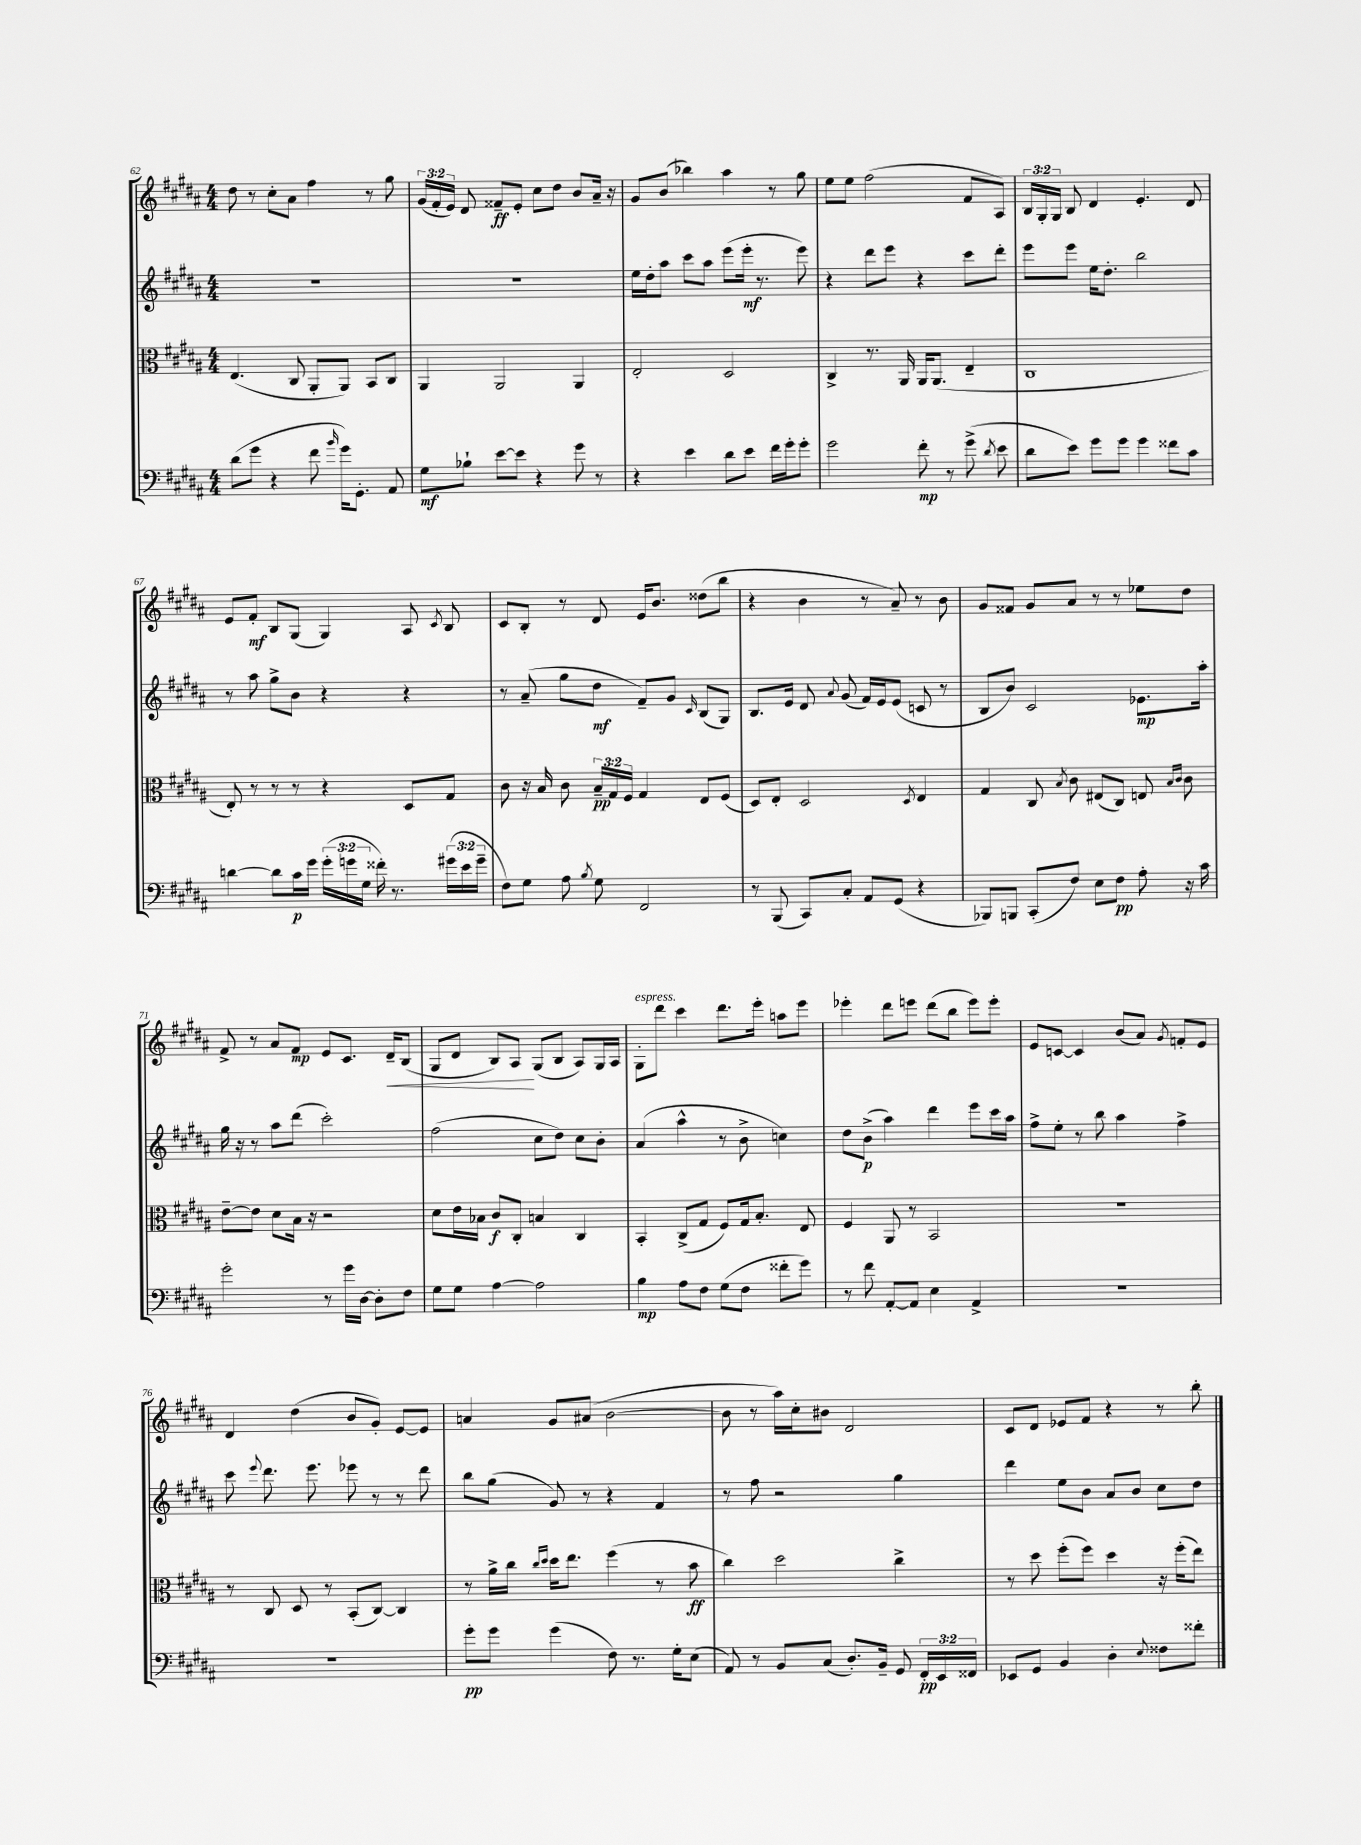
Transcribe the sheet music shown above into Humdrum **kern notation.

**kern	**kern	**kern	**kern
*staff4	*staff3	*staff2	*staff1
*clefF4	*clefC3	*clefG2	*clefG2
*k[f#c#g#d#a#]	*k[f#c#g#d#a#]	*k[f#c#g#d#a#]	*k[f#c#g#d#a#]
*M4/4	*M4/4	*M4/4	*M4/4
(8d#	(4.E	1r	8dd#
8g#	.	.	8r
4r	.	.	8cc#'
.	8C#	.	8a#
8f#	8AA#'	.	4ff#
16qqb	.	.	.
16g#)	8AA#)	.	.
8.GG#'	.	.	.
.	8BB	.	8r
8AA#	8C#	.	8gg#
=	=	=	=
8G#	4AA#	1r	(24g#
.	.	.	24f#'
.	.	.	24e)
8B-`	.	.	8d#
[8e	2AA#	.	8f##~
8e]	.	.	8e'
4r	.	.	8cc#
.	.	.	8dd#
8g#	4AA#	.	8b
8r	.	.	16a#~
.	.	.	16r
=	=	=	=
4r	2E'	16ee	8g#
.	.	16dd#'	.
.	.	8aa#	(8b
4e	.	8ccc#	4bb-)
.	.	8aa#	.
8d#	2D#	(8eee	4aa#
8e	.	16eee'	.
.	.	8.r	.
16f#	.	.	8r
16g#'	.	.	.
8g#'	.	8eee)	8gg#
=	=	=	=
2g#	4C#^	4r	8ee
.	.	.	8ee
.	8.r	8ddd#	(2ff#
.	.	8eee	.
.	16AA#	.	.
8f#'	16AA#	4r	.
.	(8.AA#	.	.
8r	.	.	.
(8g#^	4E~	8ccc#	8f#
8qd#	.	.	.
8e	.	8ddd#'	8A#)
=	=	=	=
8d#	1C#	8eee	24B
.	.	.	24G#'
.	.	.	24G#
8e)	.	8eee	8B
8g#	.	16ee	4d#
.	.	8.dd#'	.
8g#	.	.	.
4g#	.	2bb	4.e'
8f##	.	.	.
8c#	.	.	8d#
=	=	=	=
[4d	8E')	8r	8e
.	8r	8aa#	8f#'
8d]	8r	8gg#^	8B
16c#	8r	8b	(8G#
16g#	.	.	.
(24g#'	4r	4r	4G#)
24g	.	.	.
24G#	.	.	.
16f##')	.	.	.
8.r	.	.	.
.	8D#	4r	8A#
.	.	.	8qc#
(24g#	8G#	.	8B
24e	.	.	.
24g#~	.	.	.
=	=	=	=
8F#)	8c#	8r	8c#
8G#	16r	(8a#~	8B'
.	16B	.	.
8A#	8c#	8gg#	8r
8qB	.	.	.
8G#	24B~	8dd#	8d#
.	24G#	.	.
.	24F#	.	.
2FF#	4G#	8f#~)	16e
.	.	.	8.b
.	.	8g#	.
.	.	16qqc#	.
.	8E	(8B	(8dd##
.	(8F#	8G#)	8bb
=	=	=	=
8r	8D#)	8.B	4r
(8BBB	8E'	.	.
.	.	16e	.
8CC#)	2D#	8d#	4b
.	.	8qqa#	.
8C#'	.	(8g#	.
8AA#	.	16f#)	8r
.	.	16e	.
(8GG#	.	(8e	8a#~)
.	8qD#	.	.
4r	4E	8c	8r
.	.	8r	8b
=	=	=	=
8BBB-)	4G#	8B	8g#
8BBB	.	8b)	8f##
(8CC#'	8C#	2c#	8g#
.	8qB	.	.
8F#)	8c#	.	8a#
8E	(8E#	.	8r
8F#	8C#)	.	8r
8A#'	8E	8.e-	8ee-
.	16qqB	.	.
.	16qqc#	.	.
16r	8c#	.	8dd#
16c#	.	16aa#'	.
=	=	=	=
2g#'	[8e~	16gg#	8f#^
.	.	16r	.
.	8e]	8r	8r
.	8d#	8aa#	8a#
.	16B	(8ddd#	8f#
.	16r	.	.
8r	2r	2ccc#')	8e
16g#	.	.	8.c#
[16D#	.	.	.
8D#']	.	.	.
.	.	.	16d#~
8F#	.	.	(8B
=	=	=	=
8G#	8d#	(2ff#	8G#
8G#	16e	.	8d#
.	16B-	.	.
[4A#	8c#	.	8B)
.	8C#'	.	8A#
2A#]	4B	8cc#	(8G#
.	.	8dd#)	8B
.	4C#	8cc#	8A#)
.	.	8b'	16G#
.	.	.	16A#
=	=	=	=
4B	4BB'	(4a#	8G#'
.	.	.	8ddd#
8A#	(8C#^	4aa#^^	4ccc#
8F#	8G#	.	.
(8G#	8F#)	8r	8.ddd#
8F#	16G#	8b^	.
.	8.B'	.	16eee'
8f##'	.	4cc)	8aa
8g#)	8E	.	8eee
=	=	=	=
8r	4F#	8dd#	4eee-'
8f#	.	(8b^	.
[8AA#'	8AA#	4aa#)	8ddd#
8AA#]	8r	.	8eee
4E	2BB	4ddd#	(8ddd#
.	.	.	8bb
4AA#^	.	8eee	8eee)
.	.	16ccc#	8eee'
.	.	16aa#	.
=	=	=	=
1r	1r	8ff#^	8e
.	.	8ee'	[8c
.	.	8r	4c]
.	.	8bb	.
.	.	4aa#	(8b
.	.	.	8a#)
.	.	.	8qg#
.	.	4ff#^	8f'
.	.	.	8e
=	=	=	=
1r	8r	8ccc#	4d#
.	.	8qqeee	.
.	8C#	8.ddd#	.
.	8D#	.	(4dd#
.	.	8.eee	.
.	8r	.	.
.	(8BB'	8eee-	8b
.	[8C#)	8r	8g#')
.	4C#]	8r	[8e
.	.	8ddd#	8e]
=	=	=	=
8g#'	8r	8bb	4a
8g#	16a#^	(8gg#	.
.	16cc#	.	.
.	16qqcc#	.	.
.	16qqdd#	.	.
(4g#	16dd#	8g#)	8g#
.	8.ee	.	.
.	.	8r	(8a#
8F#)	(4ff#	4r	[2b
8.r	.	.	.
.	8r	4f#	.
16G#'	.	.	.
(8E	8b	.	.
=	=	=	=
8AA#)	4cc#)	8r	8b]
8r	.	8ff#	8r
8BB	2dd#	2r	16aa#)
.	.	.	16cc#'
(8C#	.	.	8b#
8.D#')	.	.	2d#
16BB~	.	.	.
8GG#	4cc#^	4gg#	.
24FF#'	.	.	.
24EE	.	.	.
24FF##	.	.	.
=	=	=	=
8EE-	8r	4ddd#	8c#
8GG#	8dd#	.	8d#
4BB	(8ff#'	8ee	8e-
.	8ff#)	8b	8f#
4D#'	4dd#	8a#	4r
.	.	8b	.
8qqE	.	.	.
8F##	16r	8cc#	8r
.	(16ff#'	.	.
8f##'	8ee)	8dd#	8bb'
==	==	==	==
*-	*-	*-	*-
